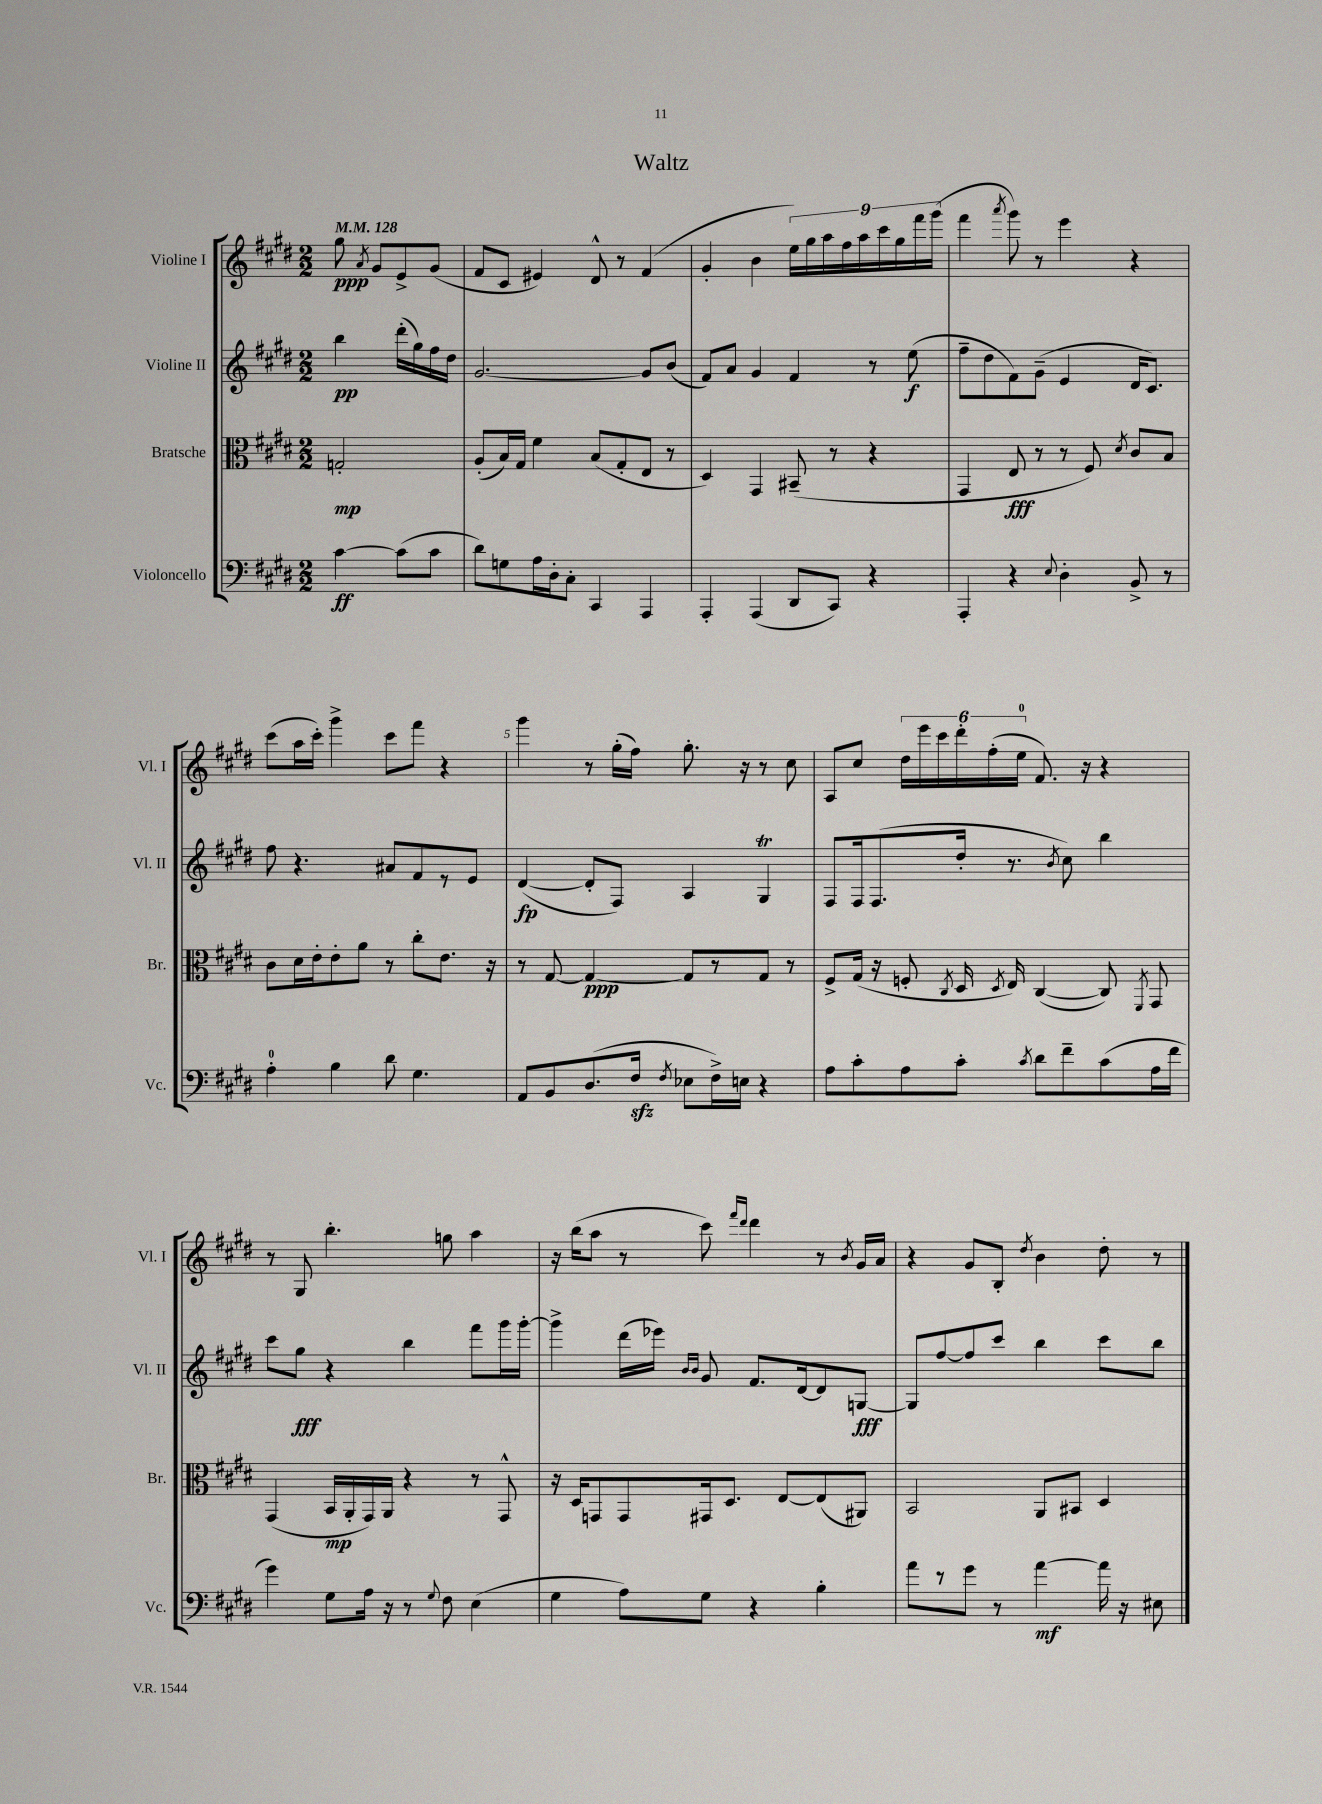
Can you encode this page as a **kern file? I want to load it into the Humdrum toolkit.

**kern	**kern	**kern	**kern
*staff4	*staff3	*staff2	*staff1
*clefF4	*clefC3	*clefG2	*clefG2
*k[f#c#g#d#]	*k[f#c#g#d#]	*k[f#c#g#d#]	*k[f#c#g#d#]
*M2/2	*M2/2	*M2/2	*M2/2
*MM128	*MM128	*MM128	*MM128
[4c#\	2G'/	4bb\	8gg#\
.	.	.	8qa/
.	.	.	8g#/L
(8c#\]L	.	(16ddd#'\LL	8e^/
.	.	16gg#\)	.
8c#\J	.	16ff#\	(8g#/J
.	.	16dd#\JJ	.
=	=	=	=
8d#\L)	(8A'/L	[2.g#/	8f#/L
8G\	16B/L)	.	8c#/J
.	16G#/JJ	.	.
16A\L	4f#\	.	4e#/)
16D#'\J	.	.	.
8C#'\J	.	.	.
4CC#/	(8B/L	.	8d#^^/
.	8G#'/	.	8r
4AAA/	8E/J	8g#/]L	(4f#/
.	8r	(8b/J	.
=	=	=	=
4AAA'/	4D#/)	8f#/L)	4g#'/
.	.	8a/J	.
(4AAA/	4GG#/	4g#/	4b\
8DD#/L	(8BB#~/	4f#/	18ee\LL)
.	.	.	18gg#\
.	.	.	18aa\
8CC#/J)	8r	.	.
.	.	.	18ff#\
.	.	.	18aa\
4r	4r	8r	.
.	.	.	18ccc#\
.	.	.	18gg#\
.	.	(8ee\	.
.	.	.	18fff#\
.	.	.	(18ggg#\JJ
=	=	=	=
4AAA'/	4GG#/	8ff#~\L	4fff#\
.	.	8dd#\	.
.	.	.	8qaaa/
4r	8E/	8f#\)	8ggg#\)
.	8r	(8g#~\J	8r
8qqE/	.	.	.
4D#'\	8r	4e/	4eee\
.	8F#/)	.	.
.	8qd#/	.	.
8BB^/	8c#/L	16d#/LK	4r
.	.	8.c#/J)	.
8r	8B/J	.	.
=	=	=	=
4A'\	8c#\L	8ff#\	(8ccc#\L
.	16d#\L	4.r	16aa\L
.	16e'\J	.	16ccc#'\JJ)
4B\	8e'\	.	4ggg#^\
.	8a\J	.	.
8d#\	8r	8a#/L	8ccc#\L
4.G#\	8cc#'\L	8f#/	8fff#\J
.	8.e\J	8r	4r
.	.	8e/J	.
.	16r	.	.
=	=	=	=
8AA/L	8r	([4d#/	4ggg#\
8BB/	[8G#/	.	.
(8.D#/	4G#/_	8d#'/]L	8r
.	.	8F#/J)	(16gg#'\LL
16F#/Jk	.	.	16ff#\JJ)
8qF#/	.	.	.
8E-\L	8G#/]L	4A/	8.gg#'\
16F#^\L)	8r	.	.
16E\JJ	.	.	16r
4r	8G#/J	4G#/	8r
.	8r	.	8cc#\
=	=	=	=
8A\L	8F#^/L	8F#/L	8A/L
8c#'\	(16G#/Jk	16F#/k	8cc#/J
.	16r	(8.F#/	.
8A\	8F'/	.	24dd#\LL
.	.	.	24eee\
.	.	.	24ccc#\
.	8qC#/	.	.
8c#'\J	16D#/	16dd#'/Jk	24ddd#'\
.	.	.	(24ff#'\
.	8qD#/	.	.
.	16E/)	8.r	.
.	.	.	24ee\JJ
8qc#/	.	.	.
8d#\L	([4C#/	.	8.f#/)
.	.	8qb/	.
8f#~\	.	8cc#\)	.
.	.	.	16r
(8c#\	8C#/])	4bb\	4r
.	8qFF#/	.	.
16A\L	8GG#/	.	.
16f#\JJ	.	.	.
=	=	=	=
4g#\)	(4GG#/	8ccc#\L	8r
.	.	8gg#\J	8G#/
8G#\L	16BB/LL	4r	4.bb'\
.	16AA'/	.	.
16A\Jk	16GG#/)	.	.
16r	16AA/JJ	.	.
8r	4r	4bb\	.
8qqG#/	.	.	.
8F#\	.	.	8gg\
(4E\	8r	8fff#\L	4aa\
.	8GG#^^/	16ggg#\L	.
.	.	[16ggg#'\JJ	.
=	=	=	=
4G#\	16r	4ggg#^\]	16r
.	16D#/LK	.	(16bb\LK
.	8GG/	.	8aa\J
8A\L)	8GG/	(16ddd#\LL	8r
.	.	16eee-\JJ)	.
.	.	16qqb/LL	.
.	.	16qqb/JJ	.
8G#\J	16GG#/k	8g#/	8ccc#\)
.	8.D#/J	.	.
.	.	.	16qqfff#/LL
.	.	.	16qqddd#/JJ
4r	.	8.f#/L	4ddd#\
.	[8E/L	.	.
.	.	[16d#/k	.
4B'\	(8E/]	8d#/]	8r
.	.	.	8qb/
.	8AA#/J)	[8G/J	16g#/LL
.	.	.	16a/JJ
=	=	=	=
8a\L	2BB/	8G/]L	4r
8r	.	[8ff#/	.
8g#\J	.	8ff#/]	8g#/L
8r	.	8ccc#/J	8B'/J
.	.	.	8qdd#/
[4a\	8AA/L	4bb\	4b\
.	8BB#/J	.	.
16a\]	4D#/	8ccc#\L	8dd#'\
16r	.	.	.
8E#\	.	8bb\J	8r
==	==	==	==
*-	*-	*-	*-
